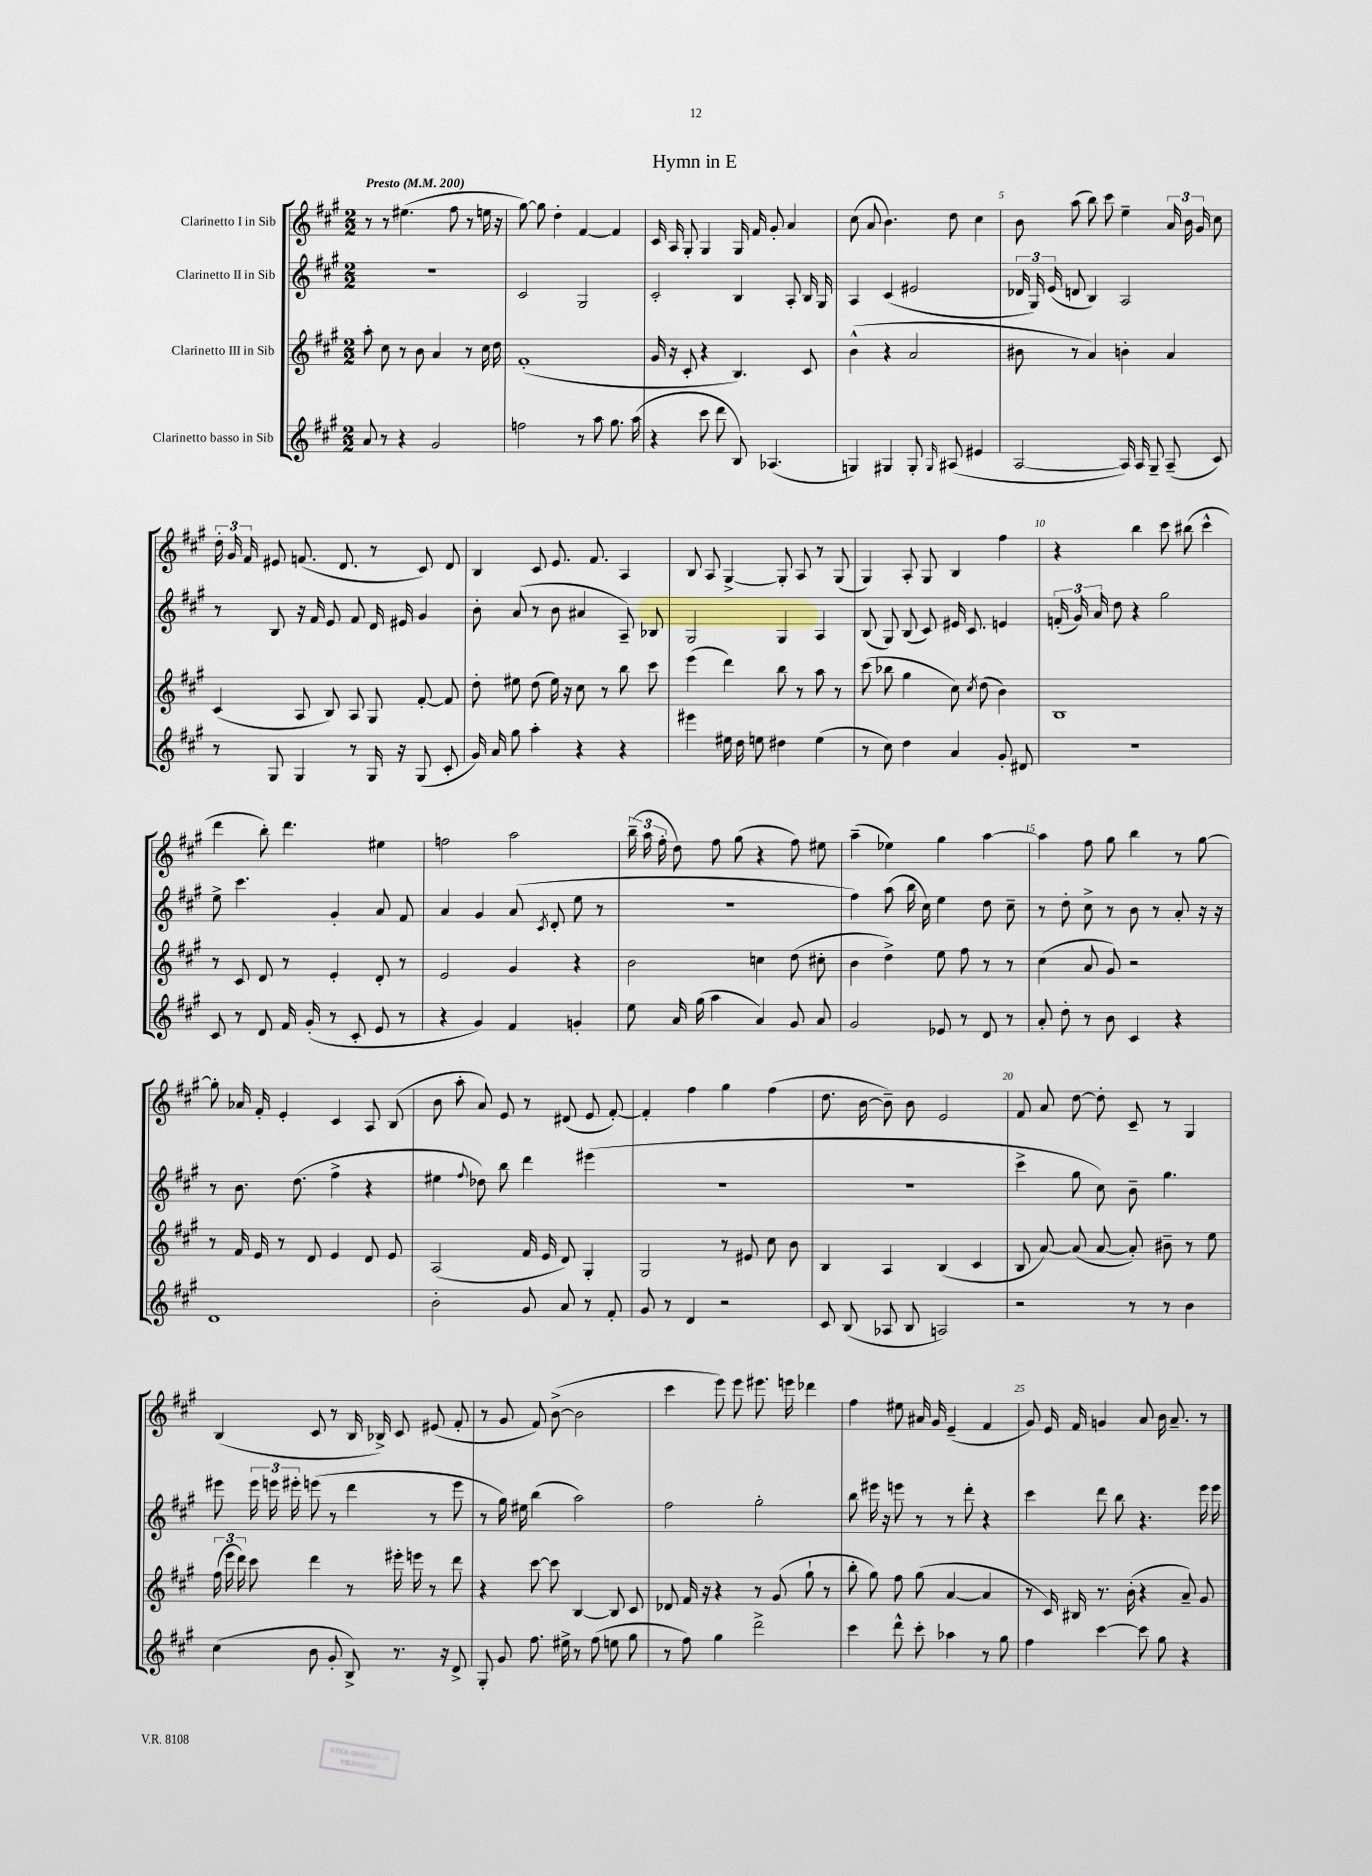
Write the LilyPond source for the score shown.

\header { title = "Hymn in E" }
<<
\new StaffGroup <<
\new Staff = "s0" \with { instrumentName = "Clarinetto I in Sib" } {
    \clef treble \key a \major \numericTimeSignature \time 2/2 \tempo "Presto" 4 = 200
    \autoBeamOff r8 r8 eis''4.( fis''8 r8 e''16 r16 |
    gis''8~) gis''8 d''4-. fis'4~ fis'4 |
    cis'16 a16 gis8-. gis4 gis16 fis'16 gis'8-. a'4 |
    cis''8( a'8 b'4.) d''8 cis''4 |
    b'8 a''8( b''8) cis'''8 e''4-- \tuplet 3/2 { a'16 b'16 gis'16 } cis''8 |
    \tuplet 3/2 { d''16-. gis'16 fis'16 } eis'8 f'8.( d'8. r8 cis'8) d'8 |
    b4 cis'8 e'8. fis'8. a4 |
    b8 a8 gis4~-> gis8-. a8 r8 gis8( |
    gis4) a8-. gis8 b4 fis''4 |
    r4 b''4 cis'''8 bis''8( cis'''4-^ |
    d'''4 b''8-.) d'''4. eis''4 |
    f''2 a''2 |
    \tuplet 3/2 { b''16--( a''16 fis''16-. } d''8) fis''8 gis''8( r4 fis''8) eis''8 |
    a''4--( ees''4) gis''4 a''4~ |
    a''4 fis''8 gis''8 b''4 r8 gis''8~ |
    gis''8-. aes'16 fis'16-. e'4-. cis'4 a8 b8( |
    b'8 a''8-. a'8) e'8 r8 dis'8( e'8 fis'8~-.) |
    fis'4-. fis''4 gis''4 fis''4( |
    d''8. b'16~ b'8--) b'8 e'2 |
    fis'8 a'8 d''8~ d''8-. cis'8-- r8 gis4 |
    b4( cis'8 r8 b16 bes16->) cis'8 eis'8( fis'8-. |
    r8 gis'8 fis'8) b'8~->( b'2 |
    cis'''4 e'''8) e'''8 eis'''8. e'''16 des'''4 |
    fis''4 eis''8 ais'16 gis'16 e'4--( fis'4 |
    gis'8) e'16 fis'16 g'4 a'8 b'16 a'8.-- r8 \bar "|." |
}
\new Staff = "s1" \with { instrumentName = "Clarinetto II in Sib" } {
    \clef treble \key a \major \numericTimeSignature \time 2/2
    \autoBeamOff r1 |
    cis'2 gis2 |
    cis'2-. b4 a8-. b16 gis16 |
    a4 cis'4( eis'2 |
    \tuplet 3/2 { des'16 gis16) e'16( } d'8 b4) a2 |
    r8 b8 r16 fis'16 e'8 fis'8 d'16 eis'16 gis'4 |
    b'8-. a'8( r8 b'8 ais'4 a8--) bes8 |
    gis2 gis4 a4 |
    b8( gis8) b8( cis'8) eis'16 cis'8. e'4 |
    \tuplet 3/2 { f'16-.( gis'16) a'16 } d''8 r4 gis''2 |
    e''8-> cis'''4. gis'4-. a'8 fis'8 |
    a'4 gis'4 a'8( \acciaccatura { cis'8 } d'8-. e''8 r8 |
    R1 |
    fis''4) a''8( b''16 cis''16) e''4 d''8 cis''8-- |
    r8 d''8-. cis''8-> r8 b'8 r8 a'8-. r16 r16 |
    r8 b'8. d''8.( fis''4-> r4 |
    eis''4 \appoggiatura { fis''8 } des''8) b''8 d'''4 eis'''4( |
    r1 |
    R1 |
    cis'''4-> gis''8 cis''8) b'8-- gis''4. |
    eis'''8 \tuplet 3/2 { eis'''16 e'''16 eis'''16-. } e'''8( r8 d'''4 r8 e'''8 |
    r8 gis''16) eis''16 b''4( a''2) |
    fis''2 gis''2-. |
    b''8 eis'''16 r16 e'''8 r8 r8 d'''8-. r4 |
    cis'''4 d'''8 b''8 r4. e'''16 e'''16 \bar "|." |
}
\new Staff = "s2" \with { instrumentName = "Clarinetto III in Sib" } {
    \clef treble \key a \major \numericTimeSignature \time 2/2
    \autoBeamOff a''8-. cis''8 r8 b'8 a'4 r8 cis''16 d''16 |
    fis'1-.( |
    gis'16 r16 cis'8-. r4 b4.) cis'8 |
    b'4-^( r4 a'2 |
    bis'8 r8 a'4) b'4-. a'4 |
    cis'4( a8 b8) a8 gis8 fis'8~-. fis'8 |
    d''8-. eis''8 d''8( eis''16) r16 cis''8 r8 b''8 cis'''8 |
    e'''4( d'''4) b''8 r8 a''8 r8 |
    cis'''8( bes''8 gis''4 cis''8) \acciaccatura { cis''8 } d''8( b'4) |
    b1 |
    r8 cis'8 d'8 r8 e'4-. d'8-. r8 |
    e'2 gis'4 r4 |
    b'2 c''4 d''8( cis''8-. |
    b'4 d''4->) e''8 fis''8 r8 r8 |
    cis''4( a'8 gis'8) r2 |
    r8 fis'16 e'16 r8 d'8 e'4 d'8 e'8 |
    a2( fis'16 e'16 d'8) gis4-. |
    gis2 r8 eis'8 cis''8 b'8 |
    b4 a4 b4( cis'4 |
    b8 a'8~) a'8( a'8~ a'8-.) bis'8-- r8 e''8 |
    \tuplet 3/2 { fis''16( e'''16 d'''16) } cis'''8 d'''4 r8 eis'''16-. e'''16 r8 d'''8 |
    r4 cis'''8~ cis'''8 b4~ b8 cis'8 |
    des'8 fis'16 r16 r4 r8 gis'8( gis''8-! r8 |
    b''8-. gis''8) fis''8 gis''8( a'4~ a'4 |
    r8 cis'16) bis16 r8. b'16-.( r4 a'8--) gis'8 \bar "|." |
}
\new Staff = "s3" \with { instrumentName = "Clarinetto basso in Sib" } {
    \clef treble \key a \major \numericTimeSignature \time 2/2
    \autoBeamOff a'8 r8 r4 gis'2 |
    f''2 r8 a''8 gis''8. a''16( |
    r4 cis'''8 d'''8 b8) aes4.( |
    g4) gis4 gis8-. \grace { gis16 } ais8( eis'4 |
    a2~ a16) a16 gis8-- a8--( cis'8) |
    r8 gis8 gis4 r8 gis16 r16 gis8( cis'8-. |
    gis'16) a'16 gis''8 a''4-. r4 r4 |
    eis'''4 eis''16 d''16 e''8 dis''4 e''4( |
    r8 cis''8) d''4 a'4 gis'8-. dis'8 |
    R1 |
    cis'8 r8 d'8 fis'16 gis'16-.( r8 cis'8-. e'8 r8 |
    r4 gis'4) fis'4 g'4-. |
    e''8 a'16 gis''16( a''4 a'4) gis'8 a'8 |
    gis'2 ees'8 r8 d'8 r8 |
    a'8-. d''8-. r8 b'8 cis'4 r4 |
    d'1 |
    b'2-. gis'8 a'8 r8 fis'8-. |
    gis'8 r8 d'4 r2 |
    cis'8 b8( aes8 b8 a2) |
    r2 r8 r8 b'4 |
    cis''4( b'8 gis'8-. b8->) r8. r16 d'8-> |
    gis8-. gis'8 fis''8. eis''16-> r8 fis''8( e''8 gis''8 |
    r8 fis''8) gis''4 d'''2-> |
    cis'''4 d'''8-^ cis'''8-. aes''4 r8 gis''8 |
    fis''4 cis'''4~ cis'''8 gis''8 r4 \bar "|." |
}
>>
>>
\layout { \context { \Score \override BarNumber.break-visibility = ##(#f #t #t) barNumberVisibility = #(every-nth-bar-number-visible 5) } }
